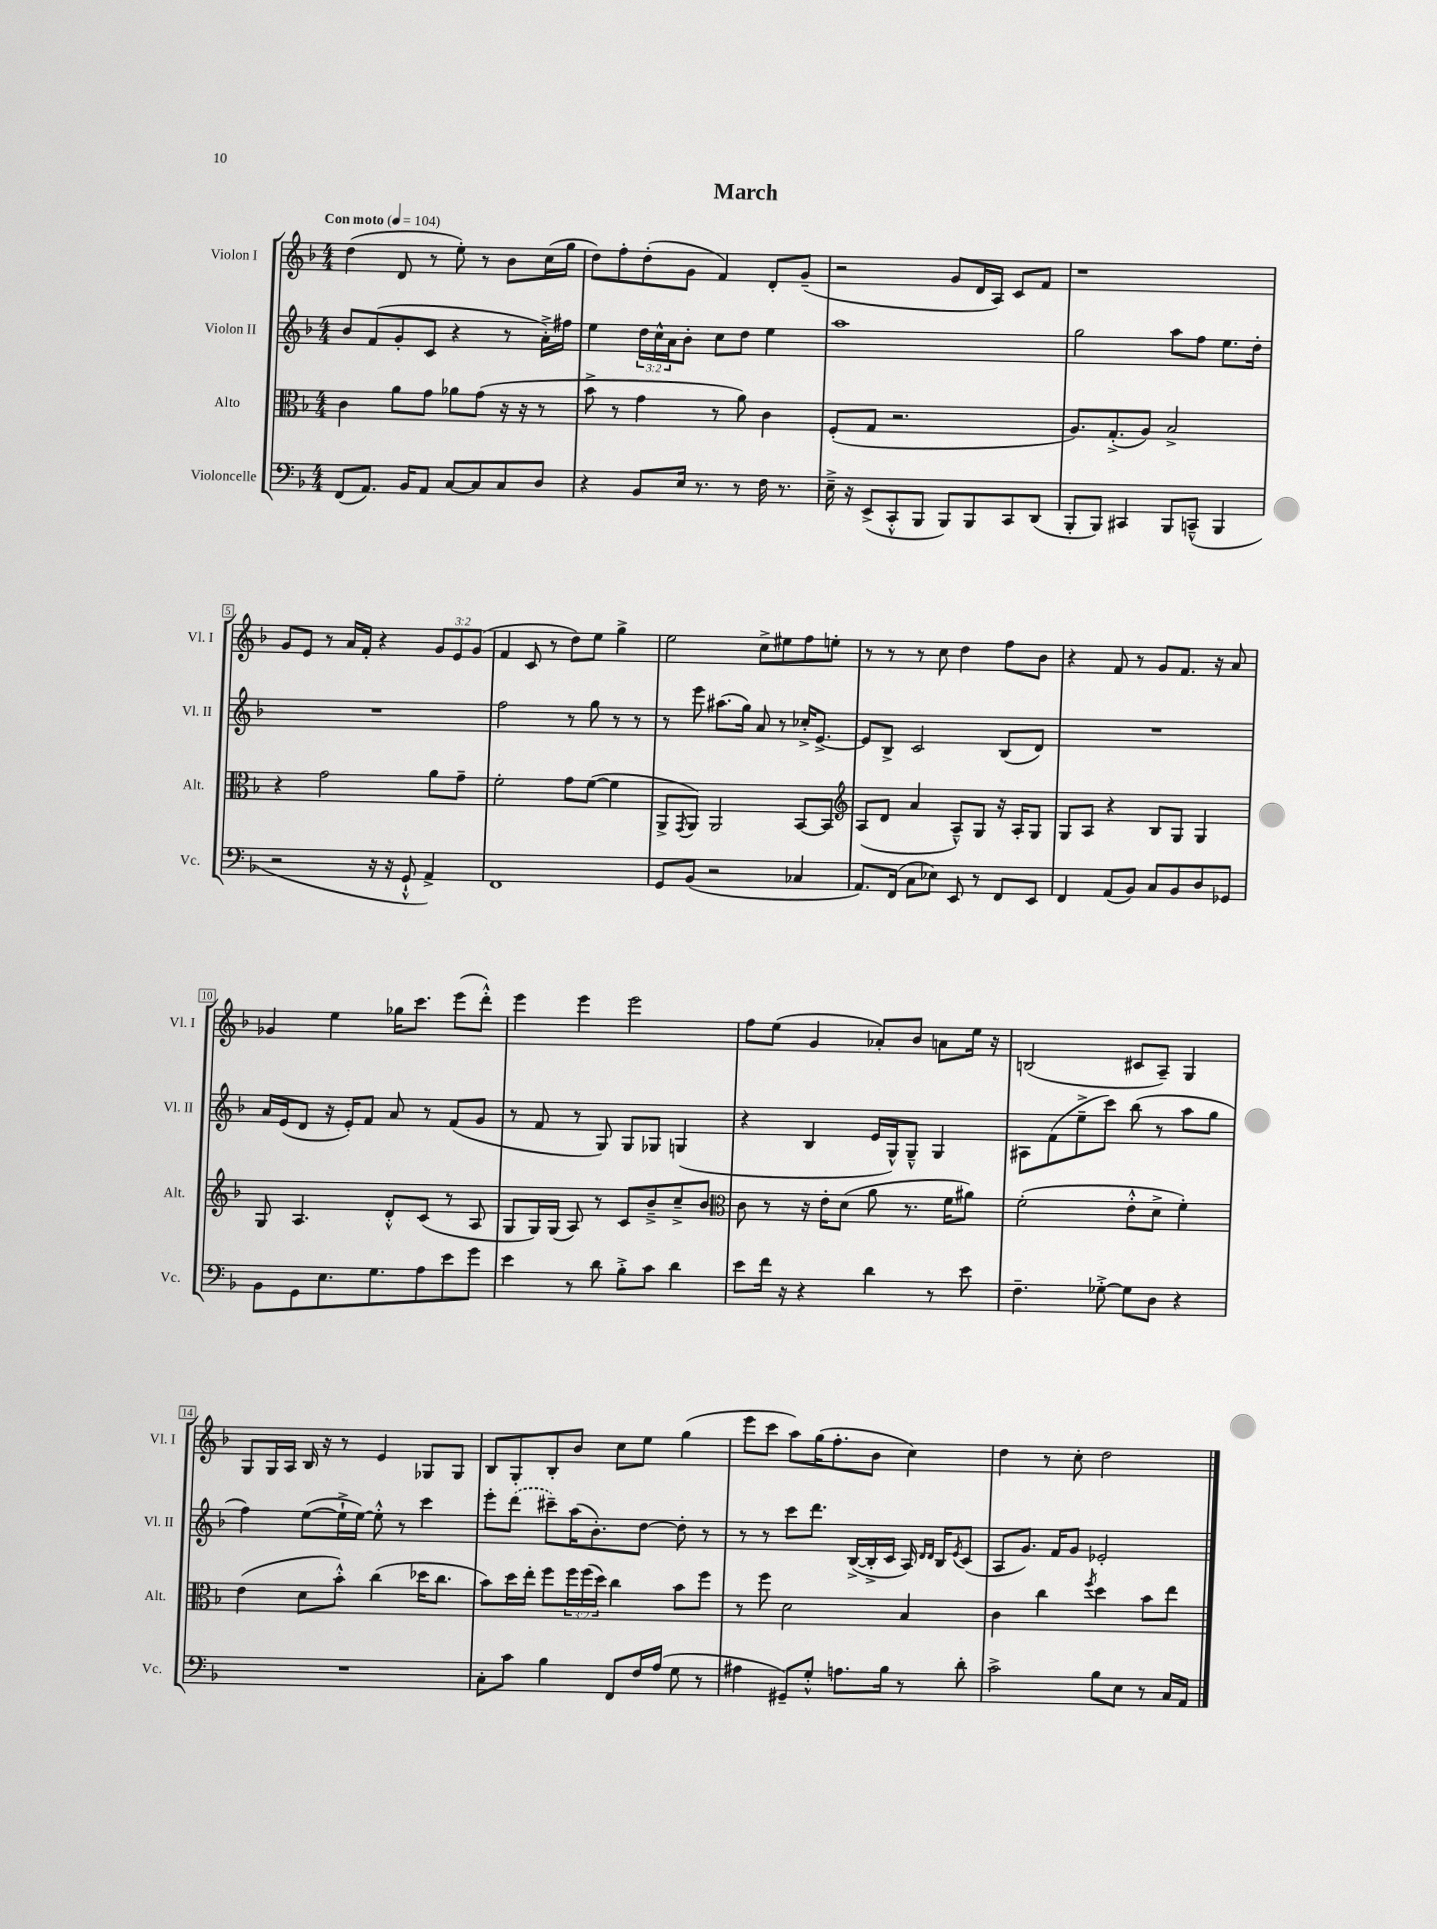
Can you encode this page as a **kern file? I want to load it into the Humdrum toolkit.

**kern	**kern	**kern	**kern
*staff4	*staff3	*staff2	*staff1
*clefF4	*clefC3	*clefG2	*clefG2
*k[b-]	*k[b-]	*k[b-]	*k[b-]
*M4/4	*M4/4	*M4/4	*M4/4
*MM104	*MM104	*MM104	*MM104
(8FF	4c	8b-	(4dd
8.AA)	.	(8f	.
.	8a	8g'	8d
16BB-	.	.	.
8AA	8g	8c	8r
[8C	8a-	4r	8ee')
8C]	(8g	.	8r
8C	16r	8r	8b-
.	16r	.	.
8D	8r	16a'^)	(16cc
.	.	16ff#	16gg
=	=	=	=
4r	8b-^	4ee	8dd)
.	8r	.	8ff'
8BB-	4g	24dd	(8dd'
.	.	24cc^^	.
.	.	24a	.
16E	.	8b-'	8g
8.r	.	.	.
.	8r	8cc	4f)
8r	8a)	8dd	.
16F	4c	4ee	8d'
8.r	.	.	.
.	.	.	(8g~
=	=	=	=
16E~^	(8F'	1aa	2r
16r	.	.	.
(8EE^	8G	.	.
8CC'^^	2.r	.	.
8BBB-	.	.	.
8BBB-)	.	.	8g
8BBB-	.	.	16d
.	.	.	16A)
8CC	.	.	8c
(8DD	.	.	8f
=	=	=	=
8BBB-'	8.A)	2gg	1r
8BBB-)	.	.	.
.	(8.G'^	.	.
4CC#	.	.	.
.	8A)	.	.
8BBB-	2B-^	8aa	.
(8CC~^^	.	8ff	.
4BBB-	.	8.ee	.
.	.	16dd'	.
=	=	=	=
2r	4r	1r	8g
.	.	.	8e
.	2g	.	8r
.	.	.	16a
.	.	.	16f'
16r	.	.	4r
16r	.	.	.
8GG`^^	.	.	.
4AA^)	8a	.	12g
.	.	.	12e
.	8g~	.	.
.	.	.	(12g
=	=	=	=
1FF	2f'	2ff	4f
.	.	.	8c
.	.	.	8r
.	8g	8r	8dd)
.	([8f	8gg	8ee
.	4f]	8r	4gg^
.	.	8r	.
=	=	=	=
8GG	8AA^	8r	2ee
.	8qGG	.	.
(8BB-	8AA)	8eee	.
2r	2AA	(8.aa#	.
.	.	16gg)	.
.	.	8a	8cc^
.	.	8r	8ee#
4C-	[8BB-	16cc-'^	8ff
.	.	[8.e^	.
.	8BB-]	.	8ee'
=	=	=	=
*	*clefG2	*	*
8.AA)	(8A	8e]	8r
.	8d	8B-^	8r
(16FF	.	.	.
8C	4a	2c	8r
8E-)	.	.	8cc
8EE	8A~^^)	.	4dd
8r	8G	.	.
8FF	16r	(8B-	8ff
.	16A'	.	.
8EE	8G	8d)	8b-
=	=	=	=
4FF	8G	1r	4r
.	8A	.	.
(8AA	4r	.	8f
8BB-)	.	.	8r
8C	8B-	.	8g
8BB-	8G	.	8.f
8D	4G	.	.
.	.	.	16r
8GG-	.	.	8a
=	=	=	=
8BB-	8G	16a	4g-
.	.	(16e	.
8GG	4.A	8d	.
8.E	.	16r	4ee
.	.	16e')	.
.	.	8f	.
8.G	.	.	.
.	8d'^^	8a	16gg-
.	.	.	8.ccc
8A	(8c	8r	.
8e	8r	(8f	(8eee
8g	8A	8g	8ddd'^^)
=	=	=	=
4e	8G	8r	4eee
.	16G)	8f	.
.	(16G	.	.
8r	8A)	8r	4eee
8d	8r	8G)	.
8B-'^	8c	8G	2eee
8c	8b-~^	8G-	.
4d	8cc~^	(4G	.
.	8b-	.	.
=	=	=	=
*	*clefC3	*	*
8e	8c	4r	8ff
16f	8r	.	(8ee
16r	.	.	.
4r	16r	4B-	4g
.	16e'	.	.
.	(8d	.	.
4d	8a	16e	8a-')
.	.	16G^^)	.
.	8.r	8G~^^	8b-
8r	.	4G	8a
.	16f	.	.
8e	8a#)	.	16ee
.	.	.	16r
=	=	=	=
4.F~	(2f'	8A#	(2B
.	.	(8f	.
.	.	8ee~^	.
[8G-'^	.	8ccc)	.
8G-]	8e'^^	(8bb-	8c#
8D	8d^	8r	8A~)
4r	4f')	8aa	4G
.	.	8gg	.
=	=	=	=
1r	(4e	4ff)	8G
.	.	.	16G
.	.	.	16A
.	8d	([8ee	16B-
.	.	.	16r
.	8b-'^^)	16ee`^]	8r
.	.	[16ee)	.
.	(4cc	8ee'^^]	4e
.	.	8r	.
.	16dd-	4ccc	8G-
.	8.cc	.	.
.	.	.	8G-
=	=	=	=
8C'	8b-)	8eee'	8B-
8c	16dd	(8ddd	8G'
.	16ee'	.	.
4B-	8ff	8ccc#~)	8B-'
.	24ff	(16aa	8b-
.	(24ff	.	.
.	.	8.b-')	.
.	24dd)	.	.
8FF	4cc	.	8cc
16F	.	[8dd	8ee
(16A	.	.	.
8G	8b-	8dd']	(4gg
8r	8ff	8r	.
=	=	=	=
4A#	8r	8r	8eee
.	8ff	8r	8ccc
8GG#~)	2d	8ccc	8aa)
8G'^^	.	8.ddd	(16gg
.	.	.	8.ff'
8.A	.	.	.
.	.	([16B-^	.
.	.	16B-'^]	8b-
16B-	.	16c	.
8r	4B-	16A)	4cc)
.	.	16qqd	.
.	.	16qqd	.
.	.	16B-	.
.	.	8qe	.
8d'	.	(8c	.
=	=	=	=
2c^	4c	8A	4dd
.	.	8.g)	.
.	4cc	.	8r
.	.	16f	.
.	.	8g	8cc'
.	8qff	.	.
8B-	4dd	2e-'	2dd
8E	.	.	.
8r	8b-	.	.
16C	8ee	.	.
16AA	.	.	.
==	==	==	==
*-	*-	*-	*-
